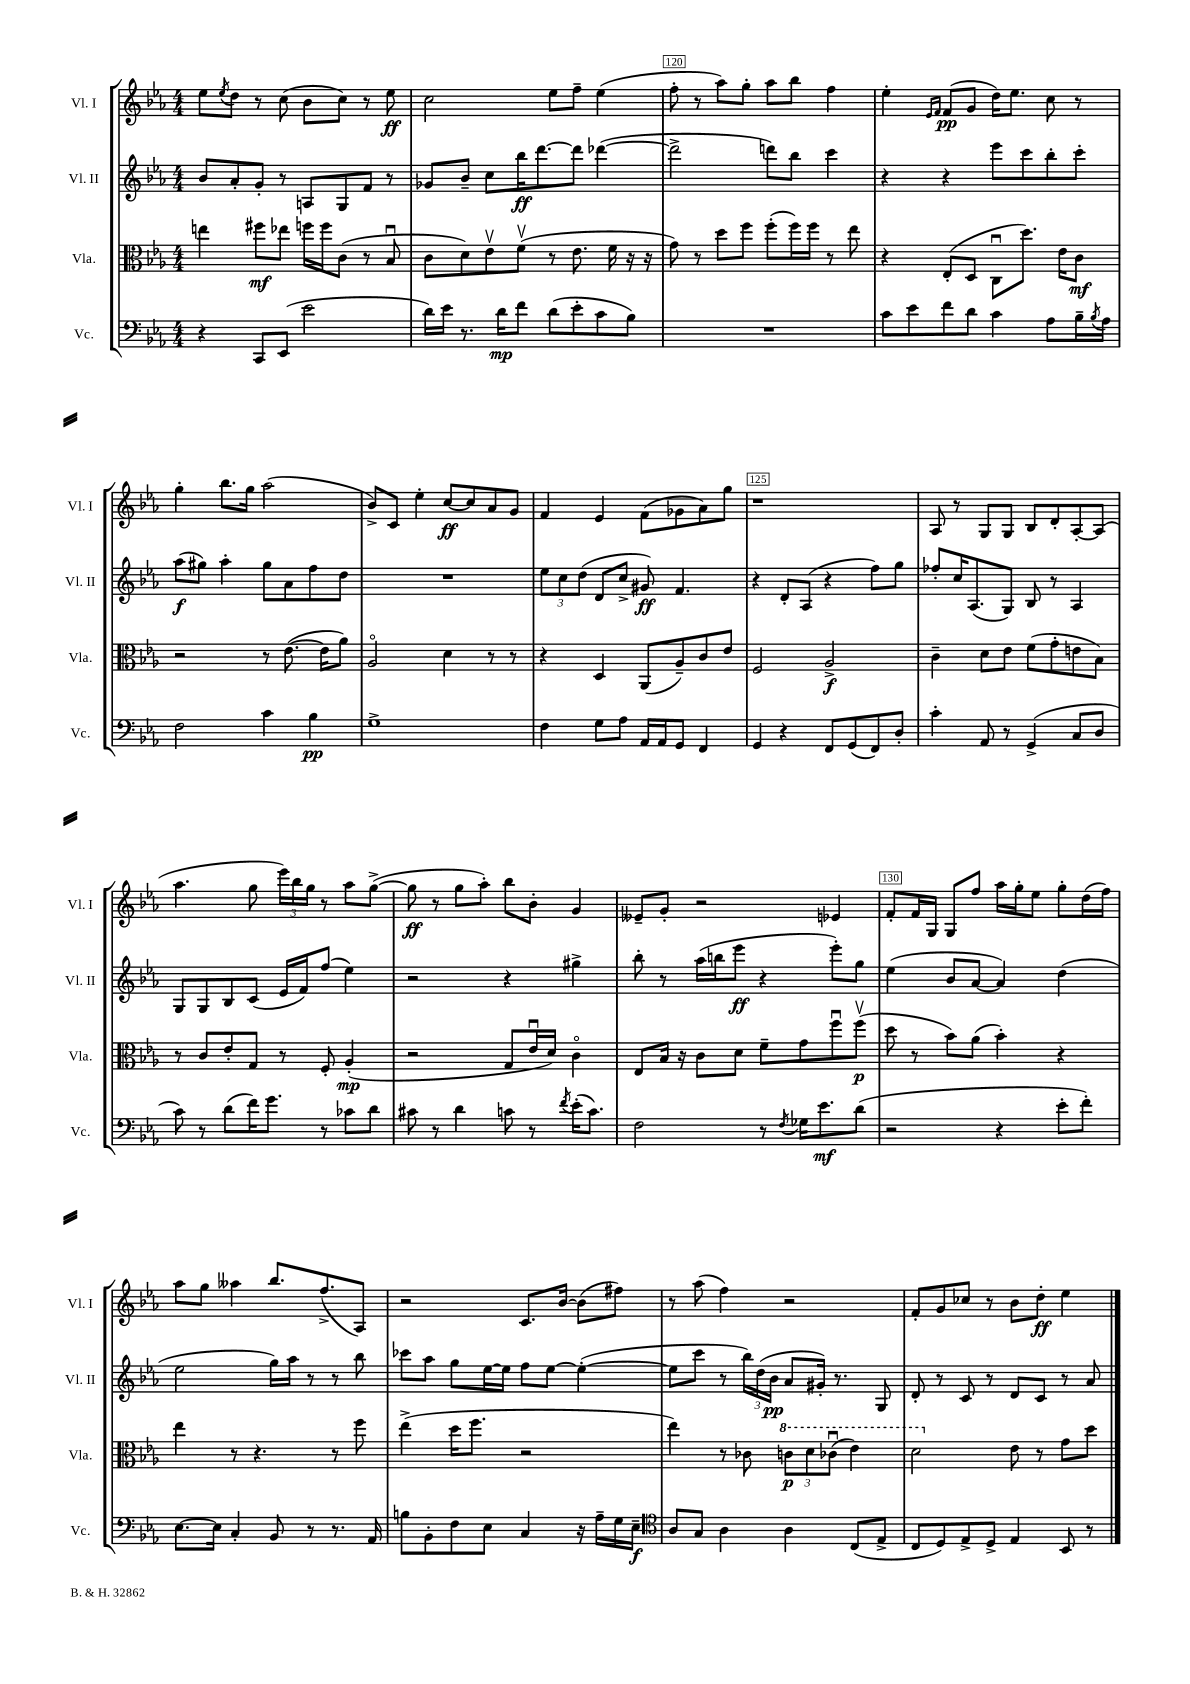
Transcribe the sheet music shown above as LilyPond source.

<<
\new StaffGroup <<
\new Staff = "s0" \with { instrumentName = "Vl. I" shortInstrumentName = "Vl. I" } {
    \clef treble \key ees \major \numericTimeSignature \time 4/4
    ees''8 \acciaccatura { ees''8 } d''8 r8 c''8( bes'8 c''8) r8 ees''8\ff |
    c''2 ees''8 f''8-- ees''4( |
    f''8-. r8 aes''8) g''8-. aes''8 bes''8 f''4 |
    ees''4-. \grace { ees'16 f'16 } f'8\pp( g'8 d''16) ees''8. c''8 r8 |
    g''4-. bes''8. g''16 aes''2( |
    bes'8->) c'8 ees''4-. c''8~\ff c''8 aes'8 g'8 |
    f'4 ees'4 f'8( ges'8 aes'8) g''8 |
    r1 |
    aes8 r8 g8 g8 bes8 d'8-. aes8~-. aes8( |
    aes''4. g''8 \tuplet 3/2 { ees'''16) bes''16 g''16 } r8 aes''8 g''8~->( |
    g''8\ff r8 g''8 aes''8-.) bes''8 bes'8-. g'4 |
    eeses'8-- g'8-. r2 ees'4 |
    f'8-. f'16 g16 g8 f''8 aes''16 g''16-. ees''8 g''8-. d''16( f''16) |
    aes''8 g''8 aeses''4 bes''8. f''8.->( aes8) |
    r2 c'8. bes'16~ bes'8( fis''8) |
    r8 aes''8( f''4) r2 |
    f'8-. g'8 ces''8 r8 bes'8 d''8-.\ff ees''4 \bar "|." |
}
\new Staff = "s1" \with { instrumentName = "Vl. II" shortInstrumentName = "Vl. II" } {
    \clef treble \key ees \major \numericTimeSignature \time 4/4
    bes'8 aes'8-. g'8-. r8 a8 g8 f'8 r8 |
    ges'8 bes'8-- c''8 bes''16\ff d'''8.~ d'''8 des'''4~( |
    des'''2-> d'''8) bes''8 c'''4 |
    r4 r4 ees'''8 c'''8 bes''8-. c'''8-. |
    aes''8\f( gis''8) aes''4-. gis''8 aes'8 f''8 d''8 |
    R1 |
    \tuplet 3/2 { ees''8 c''8 d''8( } d'8 c''8-> gis'8\ff) f'4. |
    r4 d'8-. aes8( r4 f''8) g''8 |
    fes''8-. c''16 aes8.( g8) bes8 r8 aes4 |
    g8 g8 bes8 c'8( ees'16 f'16) f''8( ees''4) |
    r2 r4 gis''4-> |
    bes''8-. r8 aes''16( b''16 ees'''8\ff r4 ees'''8-.) g''8 |
    ees''4( bes'8 aes'8~ aes'4) d''4( |
    ees''2 g''16) aes''16 r8 r8 bes''8 |
    ces'''8 aes''8 g''8 ees''16~ ees''16 f''8 ees''8~ ees''4~-.( |
    ees''8 c'''8 r8 \tuplet 3/2 { bes''16) d''16( bes'16\pp } aes'8 gis'16-.) r8. g8 |
    d'8-. r8 c'8 r8 d'8 c'8 r8 aes'8 \bar "|." |
}
\new Staff = "s2" \with { instrumentName = "Vla." shortInstrumentName = "Vla." } {
    \clef alto \key ees \major \numericTimeSignature \time 4/4
    e''4 fis''8\mf ees''8 f''16 f''16 c'8( r8 bes8\downbow |
    c'8 d'8) ees'8\upbow f'8\upbow( r8 ees'8. f'16 r16 r16 |
    g'8) r8 d''8 f''8 f''8-.( f''16) f''16 r8 ees''8 |
    r4 ees8-.( d8 c8\downbow d''8.) ees'16 c'8\mf |
    r2 r8 ees'8.~( ees'16 aes'8) |
    aes2\flageolet d'4 r8 r8 |
    r4 d4 aes,8( aes8--) c'8 ees'8 |
    f2 aes2->\f |
    c'4-- d'8 ees'8 f'8( g'8-. e'8 bes8) |
    r8 c'8 ees'8-. g8 r8 f8-. aes4-.\mp( |
    r2 g8 ees'16\downbow d'16) c'4\flageolet |
    ees8 bes16 r16 c'8 d'8 f'8-- g'8 f''8\downbow f''8\upbow\p( |
    d''8 r8 bes'8) aes'8( bes'4-.) r4 |
    ees''4 r8 r4. r8 f''8 |
    ees''4->( d''16 f''8. r2 |
    ees''4) r8 ces'8 \tuplet 3/2 { \ottava #1 c''!8\p d''8 ces''8\downbow( } ees''4) |
    d''2 \ottava #0 ees'8 r8 g'8 d''8 \bar "|." |
}
\new Staff = "s3" \with { instrumentName = "Vc." shortInstrumentName = "Vc." } {
    \clef bass \key ees \major \numericTimeSignature \time 4/4
    r4 c,8 ees,8( ees'2 |
    d'16) ees'16 r8. d'16\mp f'8 d'8( ees'8-. c'8 bes8) |
    R1 |
    c'8 ees'8 f'8 d'8 c'4 aes8 bes16-- \acciaccatura { bes8 } aes16 |
    f2 c'4 bes4\pp |
    g1-> |
    f4 g8 aes8 aes,16 aes,16 g,8 f,4 |
    g,4 r4 f,8 g,8( f,8) d8-. |
    c'4-. aes,8 r8 g,4->( c8 d8 |
    c'8) r8 d'8( f'16) g'8. r8 ces'8 d'8 |
    cis'8 r8 d'4 c'8 r8 \acciaccatura { f'8 } ees'16-.( c'8.) |
    f2 r8 \acciaccatura { f8 } ges16 ees'8.\mf d'8( |
    r2 r4 ees'8-. f'8-.) |
    ees8.~ ees16 c4-. bes,8 r8 r8. aes,16 |
    b8 bes,8-. f8 ees8 c4 r16 aes16-- g16 ees16--\f |
    \clef tenor aes8 g8 aes4 aes4 c8( ees8-> |
    c8 d8) ees8-> d8-> ees4 bes,8 r8 \bar "|." |
}
>>
>>
\layout { \context { \Score currentBarNumber = #118 \override BarNumber.break-visibility = ##(#f #t #t) barNumberVisibility = #(every-nth-bar-number-visible 5) \override BarNumber.stencil = #(make-stencil-boxer 0.1 0.3 ly:text-interface::print) } }
